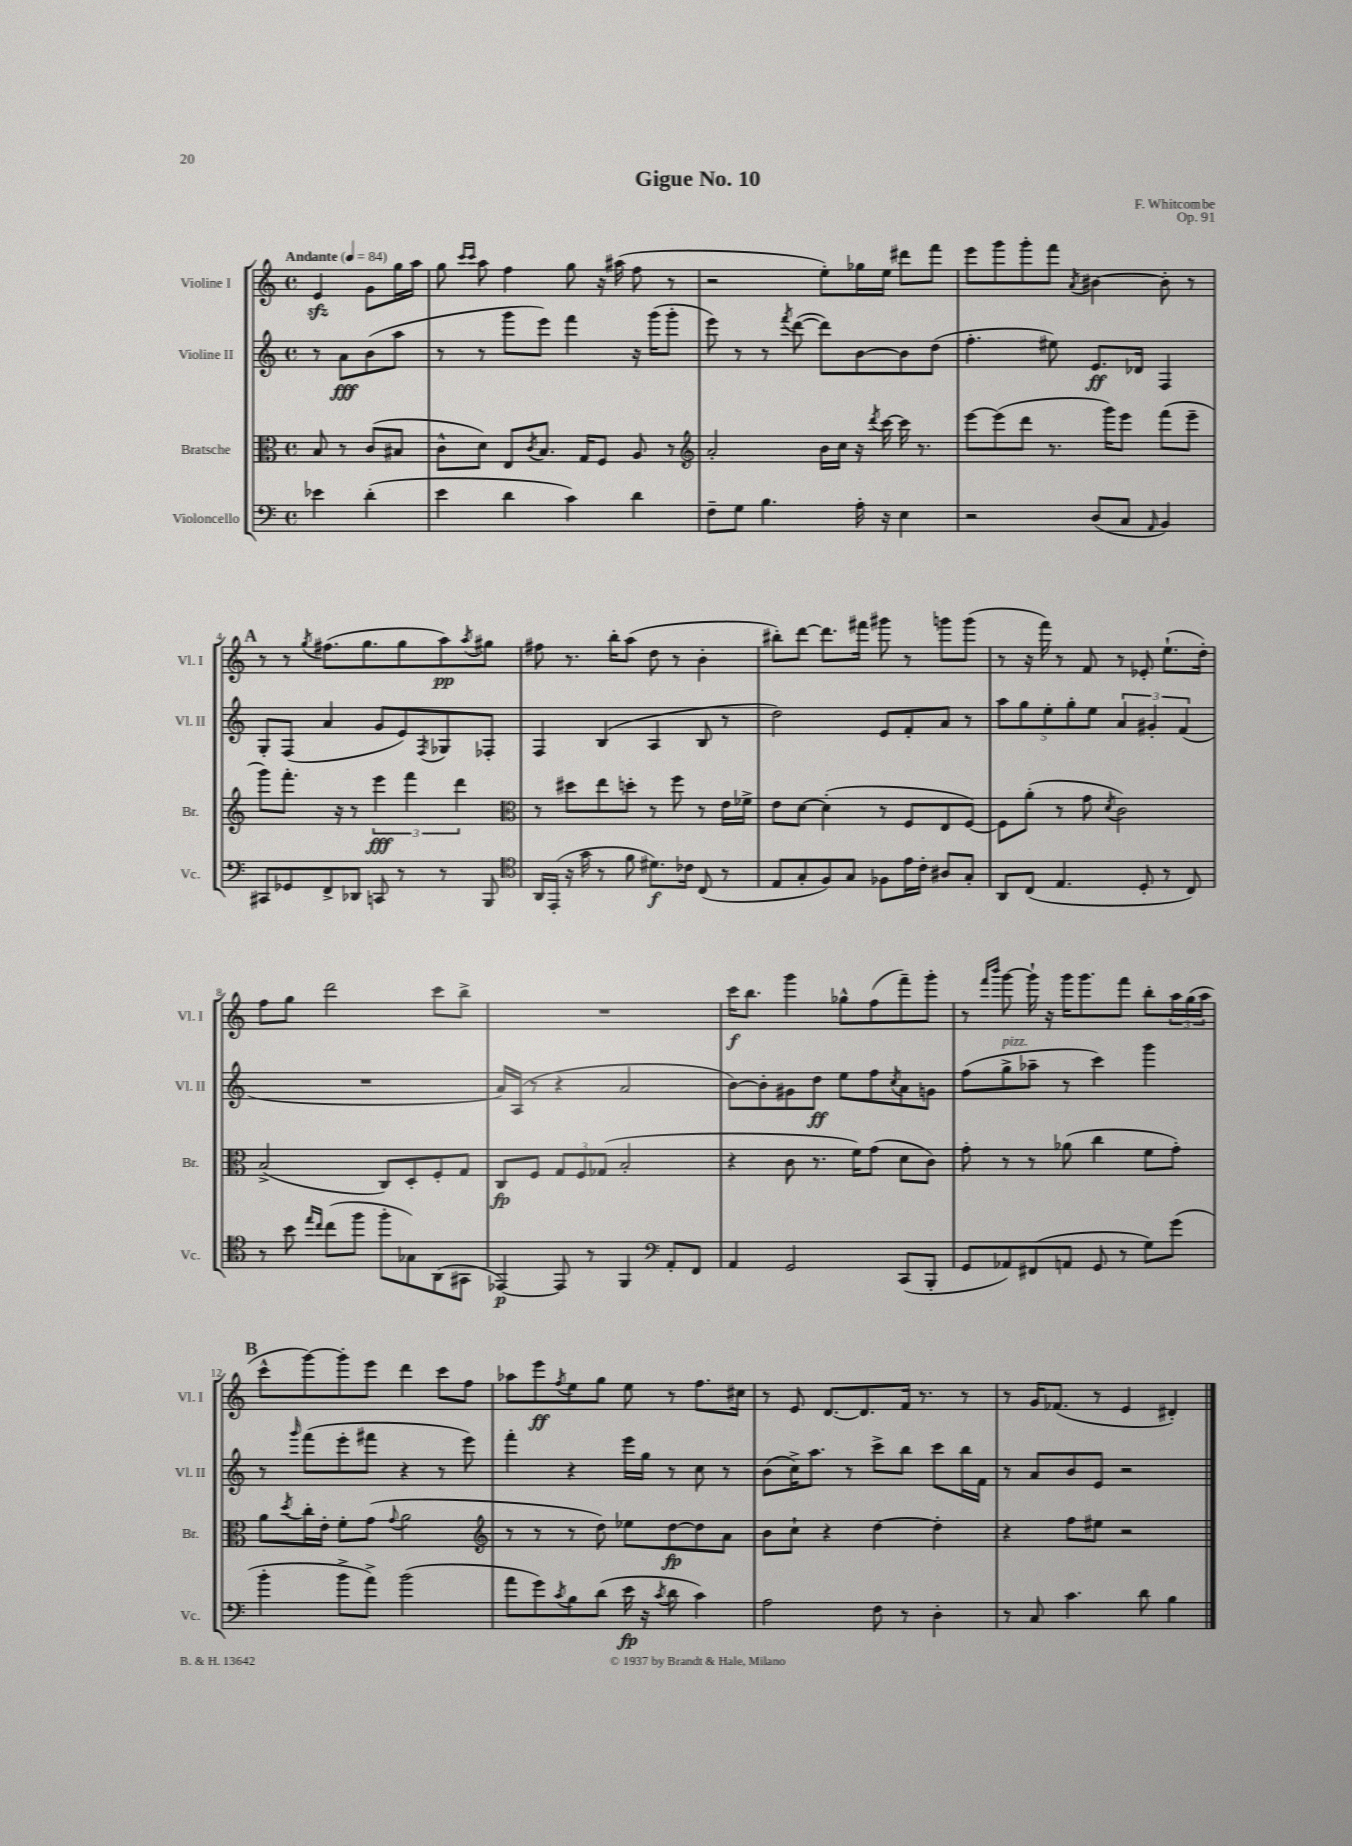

**kern	**kern	**kern	**kern
*staff4	*staff3	*staff2	*staff1
*clefF4	*clefC3	*clefG2	*clefG2
*k[]	*k[]	*k[]	*k[]
*M4/4	*M4/4	*M4/4	*M4/4
*met(c)	*met(c)	*met(c)	*met(c)
*MM84	*MM84	*MM84	*MM84
4e-	8B	8r	4e
.	8r	8a	.
(4d'	(8c	(8b	8g
.	8B#	8aa	16gg
.	.	.	16aa
=	=	=	=
4e	8c^^	8r	8gg
.	.	.	16qqccc
.	.	.	16qqccc
.	8d)	8r	8aa
4d	8E	8ggg	4ff
.	8qc	.	.
.	8.B	8eee)	.
4c)	.	4fff	8gg
.	16G	.	.
.	8F	.	16r
.	.	.	(16aa#
4d	8A	16r	8ff
.	.	(16ggg	.
.	8r	8ggg'	8r
=	=	=	=
*	*clefG2	*	*
8F~	2a'	8eee)	2r
8G	.	8r	.
4.B	.	8r	.
.	.	8qfff	.
.	.	([8ddd	.
.	16b	8ddd])	8ee')
.	16cc	.	.
16A'	16r	[8b	16gg-
.	8qddd	.	.
16r	[16ccc	.	16ee
4E	16ccc]	8b]	8ddd#
.	8.r	.	.
.	.	(8dd	8fff
=	=	=	=
2r	[8eee	4.ff'	8eee
.	(8eee]	.	8ggg
.	8ddd	.	8ggg'
.	8.r	8ee#)	8fff
.	.	.	8qa
(8D	.	8.e	[4b#
.	16ggg)	.	.
8C	8eee	.	.
.	.	16d-	.
16qqAA	.	.	.
4BB)	(8fff	4F	8b#']
.	8eee~	.	8r
=	=	=	=
8CC#	8ggg)	8G'	8r
8GG-	8.fff'	(8F	8r
.	.	.	8qgg
8FF^	.	4a	(8.ff#
.	16r	.	.
8DD-	8r	.	.
.	.	.	8.gg
8CC	6eee	8g	.
8r	.	8e)	8gg
.	6fff	.	.
.	.	8qF	.
8r	.	8G-	8aa)
.	6ddd	.	.
.	.	.	8qaa
8BBB	.	8F-'	8gg#
=	=	=	=
*clefC4	*clefC3	*	*
16AA	8r	4F	8ff#
(16EE'	.	.	.
16r	8dd#	.	8.r
16g	.	.	.
8r	8ee	(4B	.
.	.	.	16bb'
8f	8dd'	.	(8aa
8.d#)	8r	4A	8dd
.	8ff	.	8r
16c-	.	.	.
(8C	8r	8B	4b'
8r	16e	8r	.
.	16f-^	.	.
=	=	=	=
8E	8e	2dd)	8bb#')
8G'	[8d	.	[8ddd
8F)	(4d']	.	8.ddd]
8G	.	.	.
.	.	.	16fff#
8F-	8r	8e	8ggg#
16e	8F	8f'	8r
16c'	.	.	.
8A#	8E	8a	8ggg
8G'	[8F)	8r	(8ggg
=	=	=	=
8AA	8F]	10aa	8r
.	.	10gg	.
(8C	(8a'	.	16r
.	.	.	16fff)
.	.	10ee'	.
4.E	8r	.	8r
.	.	10gg'	.
.	8g	.	8f
.	.	10ee	.
.	8qd	.	.
.	2c)	6a	8r
8D'	.	.	8e-'
.	.	6g#'	.
8r	.	.	(8.ee`
.	.	(6f	.
8C)	.	.	.
.	.	.	16dd')
=	=	=	=
8r	(2B^	1r	8ff
8b	.	.	8gg
16qqee	.	.	.
16qqcc	.	.	.
(8cc	.	.	2ddd
8ff	.	.	.
8ff'	8C)	.	.
8G-)	8D'	.	.
(8AA	8F'	.	8ccc
8GG#	8G	.	8bb^
=	=	=	=
[4EE-)	8C	16a)	1r
.	.	(16A	.
.	8F	8r	.
8EE-]	12G	4r	.
.	12F	.	.
8r	.	.	.
.	(12G-	.	.
4FF	2B'	2a	.
*clefF4	*	*	*
8AA'	.	.	.
8FF	.	.	.
=	=	=	=
4AA	4r	[8b)	16ccc
.	.	.	8.bb
.	.	8b']	.
2GG	8c	8g#	4ggg
.	8.r	8dd	.
.	.	8ee	8gg-^^
.	16f)	.	.
.	(8g	8ff	(8ff
.	.	8qcc	.
(8CC	8d	8a	8fff~)
8BBB'	8c)	8g	8ggg'
=	=	=	=
8GG	8g'	(8ff	8r
.	.	.	16qqfff
.	.	.	16qqbbb
8AA-)	8r	8gg^	[8ggg
(8FF#	8r	8aa-~	16ggg`]
.	.	.	16r
8AA	(8a-	8r	16ggg
.	.	.	8.ggg
8GG	4cc	4ccc)	.
8r	.	.	8fff
8G)	8f	4ggg	8bb'
(8g	8g')	.	24aa
.	.	.	(24gg
.	.	.	24aa
=	=	=	=
4b'	8a	8r	8ccc^^
.	8qdd	16qqggg	.
.	16cc'	(8fff	[8ggg)
.	16e'	.	.
8b^	8f'	8eee'	8ggg']
8a^)	(8g	8fff#	8eee
.	8qqg	.	.
(2b	2a	4r	4ddd
.	.	8r	8ccc
.	.	8eee)	8ff
=	=	=	=
*	*clefG2	*	*
8a	8r	4fff'	8aa-
8g)	8r	.	8eee
8qc	.	.	8qff
8B	8r	4r	8ee
(8d	8dd)	.	8gg
16e	8ee-	16eee	8ee
16r	.	16gg	.
8qc	.	.	.
8d	[8dd	8r	8r
4c)	8dd]	8cc	8.ff
.	8a	8r	.
.	.	.	16cc#
=	=	=	=
2A	8b	(8b	8r
.	8cc`	16cc^)	8e
.	.	8.aa	.
.	4r	.	[8.d
.	.	8r	.
.	.	.	8.d]
8F	[4dd	8ccc^	.
8r	.	8bb	16f
.	.	.	8.r
4D'	4dd']	8ccc	.
.	.	16bb	8r
.	.	16f	.
=	=	=	=
8r	4r	8r	8r
8C	.	8a	16g
.	.	.	(8.f-
4.c	8ff	8b	.
.	8ee#	8e	8r
.	2r	2r	4e
8d	.	.	.
4B	.	.	4d#')
==	==	==	==
*-	*-	*-	*-
